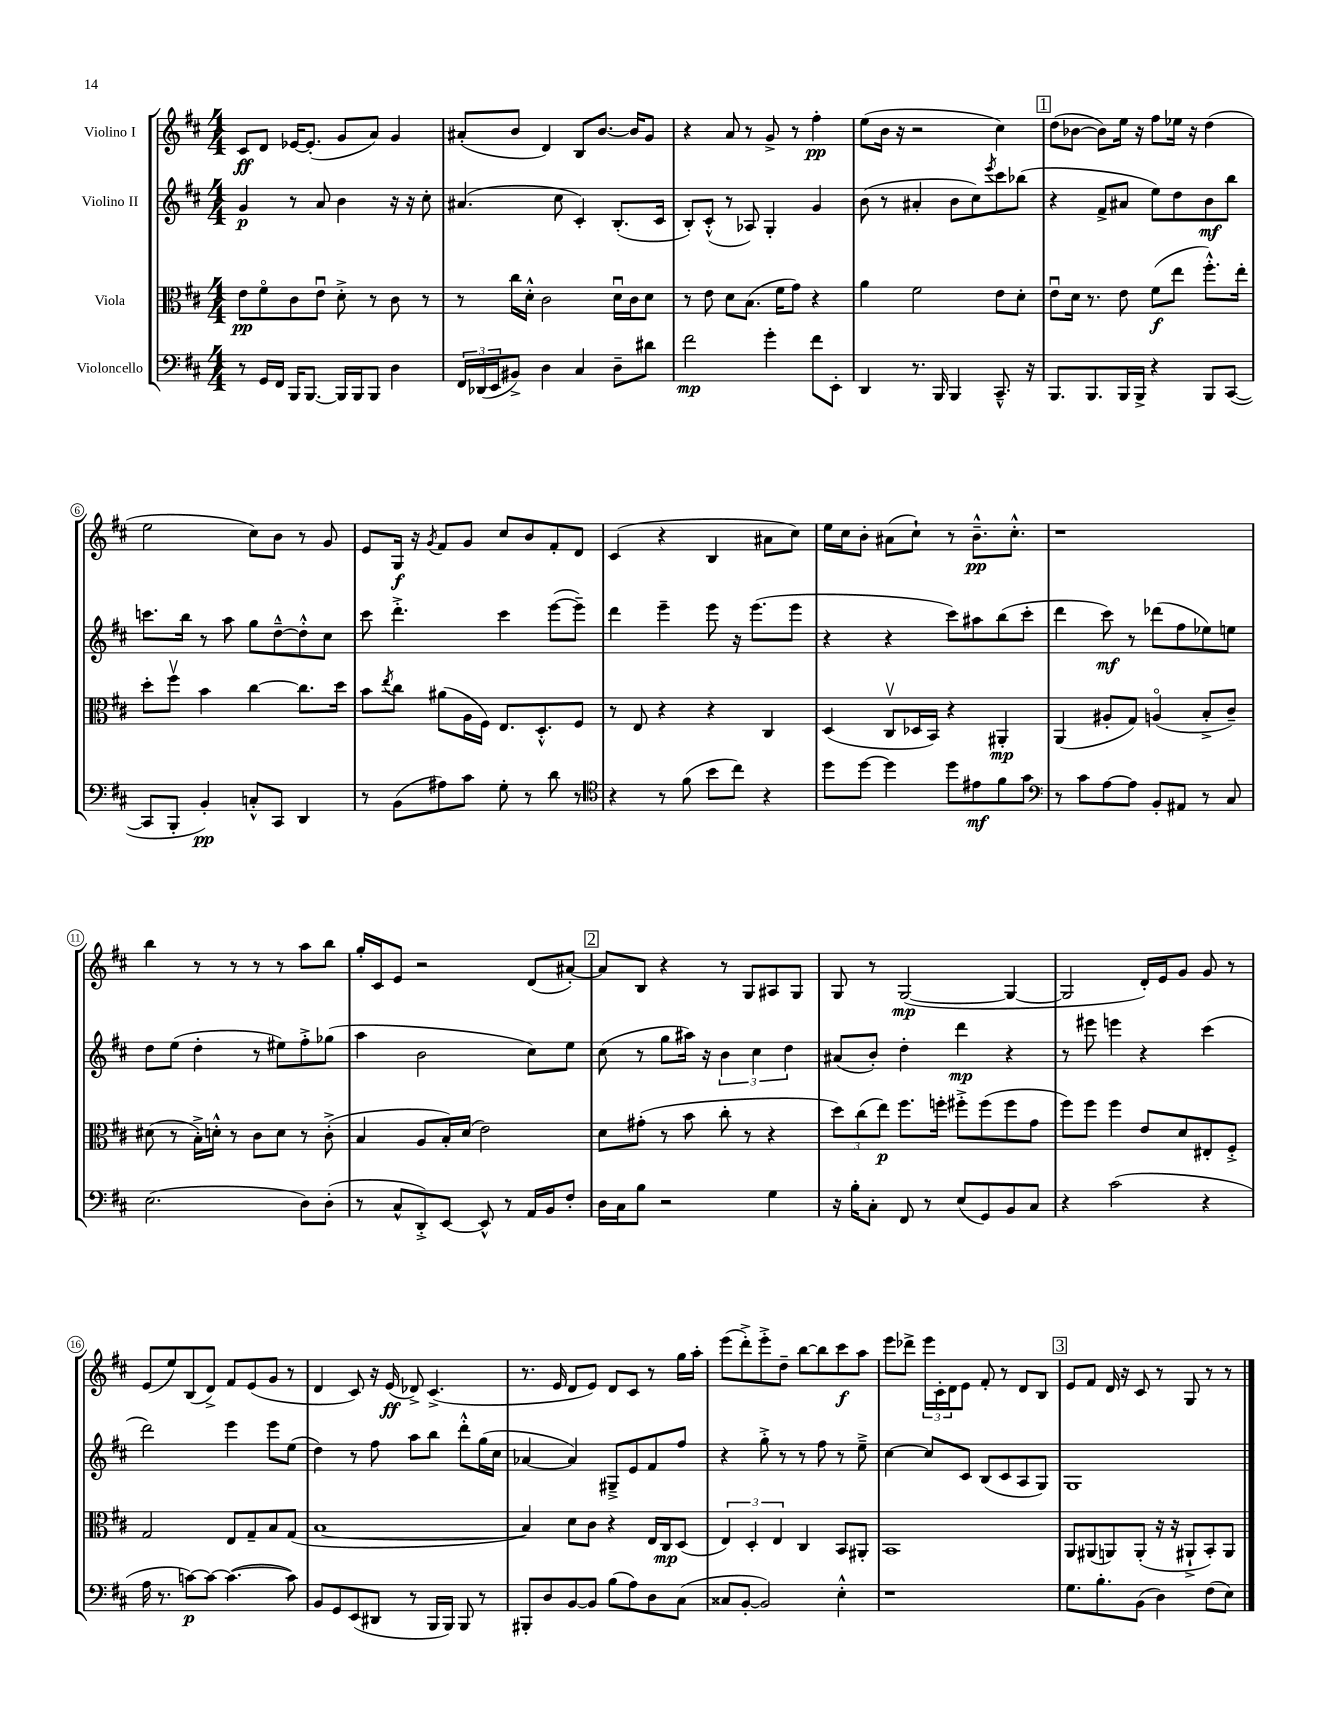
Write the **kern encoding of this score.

**kern	**kern	**kern	**kern
*staff4	*staff3	*staff2	*staff1
*clefF4	*clefC3	*clefG2	*clefG2
*k[f#c#]	*k[f#c#]	*k[f#c#]	*k[f#c#]
*M4/4	*M4/4	*M4/4	*M4/4
8r	8e	4g	8c#
16GG	8f#o	.	8d
16FF#	.	.	.
16BBB	8c#	8r	[16e-
[8.BBB	.	.	(8.e-']
.	8eu	8a	.
16BBB]	8d'^	4b	8g
16BBB	.	.	.
8BBB	8r	.	8a)
4D	8c#	16r	4g
.	.	16r	.
.	8r	8cc#'	.
=	=	=	=
24FF#	8r	(4.a#	(8a#'
(24DD-	.	.	.
24EE	.	.	.
8BB#^)	16cc#	.	8b
.	16d'^^	.	.
4D	2c#	.	4d)
.	.	8cc#	.
4C#	.	4c#')	8B
.	.	.	[8.b
8D~	16du	(8.B'	.
.	16c#	.	16b]
8d#	8d	.	8g
.	.	16c#	.
=	=	=	=
2f#	8r	8B')	4r
.	8e	(8c#'^^	.
.	8d	8r	8a
.	(8.B	8A-)	8r
4g'	.	4G'	8g^
.	16f#	.	.
.	8g)	.	8r
8f#	4r	4g	4ff#'
8EE'	.	.	.
=	=	=	=
4DD	4a	(8b	(8ee
.	.	8r	16b
.	.	.	16r
8.r	2f#	4a#'	2r
16BBB	.	.	.
4BBB	.	8b	.
.	.	8cc#)	.
.	.	8qeee	.
8.CC#~^^	8e	8ccc#	4cc#)
.	8d'	(8bb-	.
16r	.	.	.
=	=	=	=
8.BBB	8eu	4r	(8dd
.	16d	.	[8b-
8.BBB	8.r	.	.
.	.	8f#^	8b-])
16BBB	8e	8a#	16ee
16BBB^	.	.	16r
4r	(8f#	8ee)	8ff#
.	8ee	8dd	16ee-
.	.	.	16r
8BBB	8.ff#'^^)	8b	(4dd
([8CC#	.	8bb	.
.	16ee'	.	.
=	=	=	=
8CC#]	8dd'	8.ccc	2ee
8BBB'	8ff#v	.	.
.	.	16bb	.
4BB')	4b	8r	.
.	.	8aa	.
8C'^^	[4cc#	8gg	8cc#)
8CC#	.	[8dd~^^	8b
4DD	8.cc#]	8dd'^^]	8r
.	.	8cc#	8g
.	16dd	.	.
=	=	=	=
8r	8b	8ccc#	8e
.	8qee	.	.
(8BB	8cc#	4.ddd'^	16G
.	.	.	16r
.	.	.	8qg
8A#)	(8a#	.	8f#
8c#	16A	.	8g
.	16F#)	.	.
8G'	8.E	4ccc#	8cc#
8r	.	.	8b
.	8.D'^^	.	.
8d	.	([8eee	8f#'
8r	8F#	8eee~])	8d
=	=	=	=
*clefC4	*	*	*
4r	8r	4ddd	(4c#
.	8E	.	.
8r	4r	4eee~	4r
(8f#	.	.	.
8b	4r	8eee	4B
8cc#)	.	16r	.
.	.	(8.eee	.
4r	4C#	.	8a#
.	.	8eee	8cc#)
=	=	=	=
8dd	(4D	4r	16ee
.	.	.	16cc#
[8dd	.	.	8b'
4dd]	8C#v	4r	(8a#
.	16D-	.	8cc#`)
.	16BB)	.	.
8dd	4r	8ccc#)	8r
8e#	.	8aa#	8.b~^^
8f#	4AA#'	(8bb	.
.	.	.	8.cc#'^^
8g	.	8ccc#'	.
=	=	=	=
*clefF4	*	*	*
8r	(4AA	4ddd	1r
8c#	.	.	.
[8A	8A#'	8ccc#)	.
8A]	8G)	8r	.
8BB'	(4Ao	(8ddd-	.
8AA#	.	8ff#	.
8r	8B'^	8ee-)	.
8C#	8c#~)	8ee	.
=	=	=	=
(2.E	(8d#	8dd	4bb
.	8r	(8ee	.
.	16B'^)	4dd'	8r
.	16d'^^	.	.
.	8r	.	8r
.	8c#	8r	8r
.	8d	8ee#)	8r
8D)	8r	8ff#'^	8aa
(8D'	(8c#'^	(8gg-	8bb
=	=	=	=
8r	4B	4aa	16gg'
.	.	.	16c#
8C#^^	.	.	8e
8DD'^)	8A	2b	2r
[8EE	16B')	.	.
.	(16d	.	.
8EE^^]	2e)	.	.
8r	.	.	.
16AA	.	8cc#)	(8d
16BB	.	.	.
8F#'	.	8ee	[8a#')
=	=	=	=
16D	8d	(8cc#	8a#]
16C#	.	.	.
8B	(8g#'	8r	8B
2r	8r	8gg	4r
.	8b	16aa#)	.
.	.	16r	.
.	8cc#'	6b	8r
.	8r	.	8G
.	.	6cc#	.
4G	4r	.	8A#
.	.	6dd	.
.	.	.	8G
=	=	=	=
16r	12dd)	(8a#	8G
16B'	.	.	.
.	(12cc#	.	.
8C#'	.	8b')	8r
.	12ee)	.	.
8FF#	8.ff#	4dd'	([2G
8r	.	.	.
.	16ff'	.	.
(8E	8ff#'^	4ddd	.
8GG)	(8ff#	.	.
8BB	8ff#	4r	4G_
8C#	8g	.	.
=	=	=	=
4r	8ff#)	8r	2G]
.	8ff#	8eee#	.
(2c#	4ff#	4eee	.
.	8e	4r	16d')
.	.	.	16e
.	8d	.	8g
4r	8E#'	(4ccc#	8g
.	8F#'^	.	8r
=	=	=	=
16A	2G	2ddd)	(8e
8.r	.	.	.
.	.	.	8ee)
[8c)	.	.	(8B
8c_	.	.	8d^)
(4.c_	8E	4eee	8f#
.	8G~	.	(8e
.	8B	8eee	8g
8c])	(8G	(8ee	8r
=	=	=	=
8BB	[1B	4dd)	4d
8GG	.	.	.
(8EE	.	8r	8c#)
8DD#	.	8ff#	16r
.	.	.	(16e
8r	.	8aa	8d-^)
16BBB	.	8bb	(4.c#^
16BBB)	.	.	.
8BBB	.	8ddd'^^	.
8r	.	(16gg	.
.	.	16cc#	.
=	=	=	=
8BBB#'	4B])	[4a-	8.r
8D	.	.	.
.	.	.	16e
[8BB	8d	4a-])	8d
8BB]	8c#	.	8e)
(8B	4r	8G#~^	8d
8A)	.	8e	8c#
8D	16E	8f#	8r
.	16C#	.	.
(8C#	(8D	8ff#	16gg
.	.	.	16aa'
=	=	=	=
8C##	6E)	4r	(8eee
[8BB'	.	.	8ddd'^)
.	6D'	.	.
2BB])	.	8gg'^	8eee'^
.	6E	.	.
.	.	8r	8dd~
.	4C#	8r	[8bb
.	.	8ff#	8bb]
4E'^^	8BB	8r	8ccc#
.	8AA#'	8ee~^	8aa
=	=	=	=
1r	1BB	[4cc#	8eee
.	.	.	8ddd-^
.	.	8cc#]	24eee
.	.	.	24c#'
.	.	.	24d
.	.	8c#	8e
.	.	(8B	8f#'
.	.	8c#	8r
.	.	8A	8d
.	.	8G)	8B
=	=	=	=
8.G	8AA	1G	8e
.	(8AA#	.	8f#
8.B'	.	.	.
.	8AA)	.	16d
.	.	.	16r
(8BB	(8AA'	.	8c#
4D)	16r	.	8r
.	16r	.	.
.	8AA#`^	.	8G
(8F#	8BB')	.	8r
8E)	8AA#	.	8r
==	==	==	==
*-	*-	*-	*-
